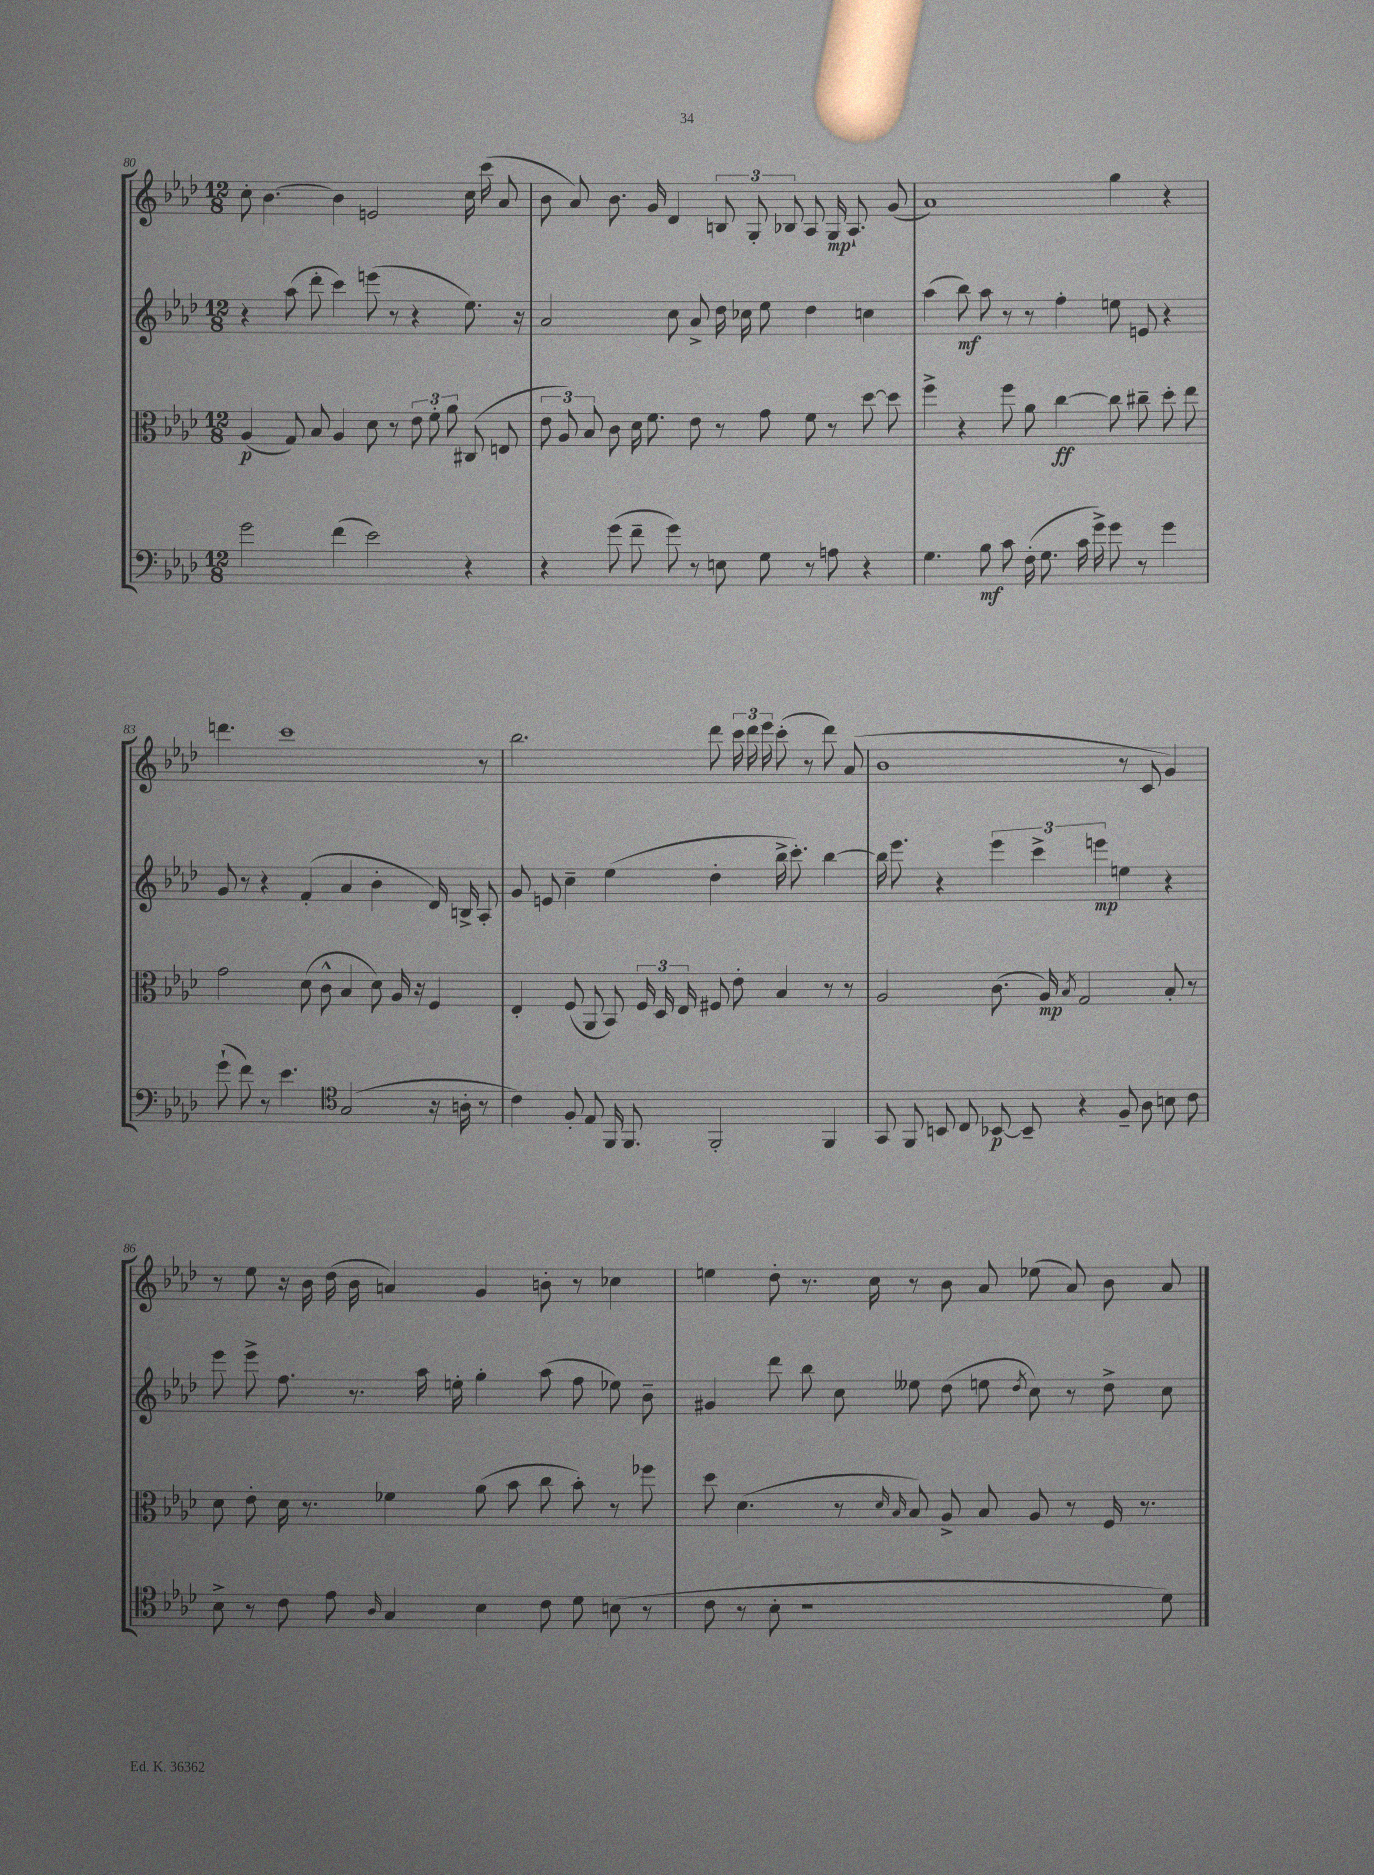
<<
\new StaffGroup <<
\new Staff = "s0" {
    \clef treble \key aes \major \numericTimeSignature \time 12/8
    \autoBeamOff c''8-. bes'4.~ bes'4 e'2 c''16 c'''16( aes'8 |
    bes'8 aes'8) bes'8. g'16 des'4 \tuplet 3/2 { b8 g8-. bes8 } aes8 g16\mp aes8.-! g'8( |
    aes'1) g''4 r4 |
    d'''4. c'''1 r8 |
    bes''2. des'''8 \tuplet 3/2 { c'''16 des'''16 ees'''16 } c'''8-.( r8 des'''8) aes'8( |
    bes'1 r8 c'8 g'4) |
    r8 ees''8 r16 bes'16 des''16( bes'16 a'4) g'4 b'8-. r8 ces''4 |
    e''4 des''8-. r8. c''16 r8 bes'8 aes'8 ees''8( aes'8) bes'8 aes'8 \bar "|." |
}
\new Staff = "s1" {
    \clef treble \key aes \major \numericTimeSignature \time 12/8
    \autoBeamOff r4 aes''8( des'''8-. c'''4) e'''8( r8 r4 ees''8.) r16 |
    aes'2 c''8 aes'8-> des''16 ces''16 ees''8 des''4 c''4 |
    aes''4( bes''8\mf) aes''8 r8 r8 f''4-. e''8 e'8 r4 |
    g'8 r8 r4 f'4-.( aes'4 bes'4-. des'16) b16-> aes8-. |
    g'8 e'8 c''4-- ees''4( des''4-. bes''16-> c'''8.-.) bes''4~ |
    bes''16 ees'''8. r4 \tuplet 3/2 { ees'''4 c'''4-> e'''4\mp } e''4 r4 |
    ees'''8 ees'''8-> f''8. r8. aes''16 e''16-. g''4-. aes''8( f''8 ees''8) bes'8-- |
    gis'4 des'''8 bes''8 c''8 eeses''8 des''8( e''8 \acciaccatura { des''8 } c''8) r8 des''8-> c''8 \bar "|." |
}
\new Staff = "s2" {
    \clef alto \key aes \major \numericTimeSignature \time 12/8
    \autoBeamOff aes4\p( g8) bes8 aes4 des'8 r8 \tuplet 3/2 { ees'8 f'8-. aes'8 } cis8( e8 |
    \tuplet 3/2 { ees'8 aes8) bes8 } c'8 des'16 f'8. ees'8 r8 g'8 f'8 r8 des''8~ des''8 |
    f''4-> r4 f''8 aes'8 c''4~\ff c''8 cis''8-- des''8-. ees''8 |
    g'2 des'8( c'8-^ bes4 des'8) aes16 r16 f4 |
    ees4-. f8( aes,8 bes,8) \tuplet 3/2 { f16 des16 ees16 } fis8 ees'8-. bes4 r8 r8 |
    aes2 c'8.( aes16\mp) \acciaccatura { bes8 } g2 bes8-. r8 |
    des'8 ees'8-. des'16 r8. fes'4 aes'8( bes'8 c''8 bes'8-.) r8 fes''8 |
    des''8 des'4.( r8 \grace { des'16 bes16 } bes8) aes8-> bes8 aes8 r8 f16 r8. \bar "|." |
}
\new Staff = "s3" {
    \clef bass \key aes \major \numericTimeSignature \time 12/8
    \autoBeamOff g'2 f'4( ees'2) r4 |
    r4 g'8( f'8-- g'8) r8 e8 g8 r8 a8 r4 |
    g4. bes8\mf c'8 f16-.( g8. c'16 g'16->) g'8 r8 g'4 |
    g'8-!( f'8) r8 ees'4. \clef tenor g2( r16 a16-. r8 |
    c'4) f8-. ees8 f,16 f,8. f,2-. f,4 |
    g,8 f,8 b,8 c8 bes,8~\p bes,8-- r4 f8-- aes8 b8 c'8 |
    bes8-> r8 c'8 ees'8 \grace { aes16 } g4 bes4 c'8 des'8 b8( r8 |
    c'8 r8 bes8-. r1 des'8) \bar "|." |
}
>>
>>
\layout { \context { \Score currentBarNumber = #80 } }
